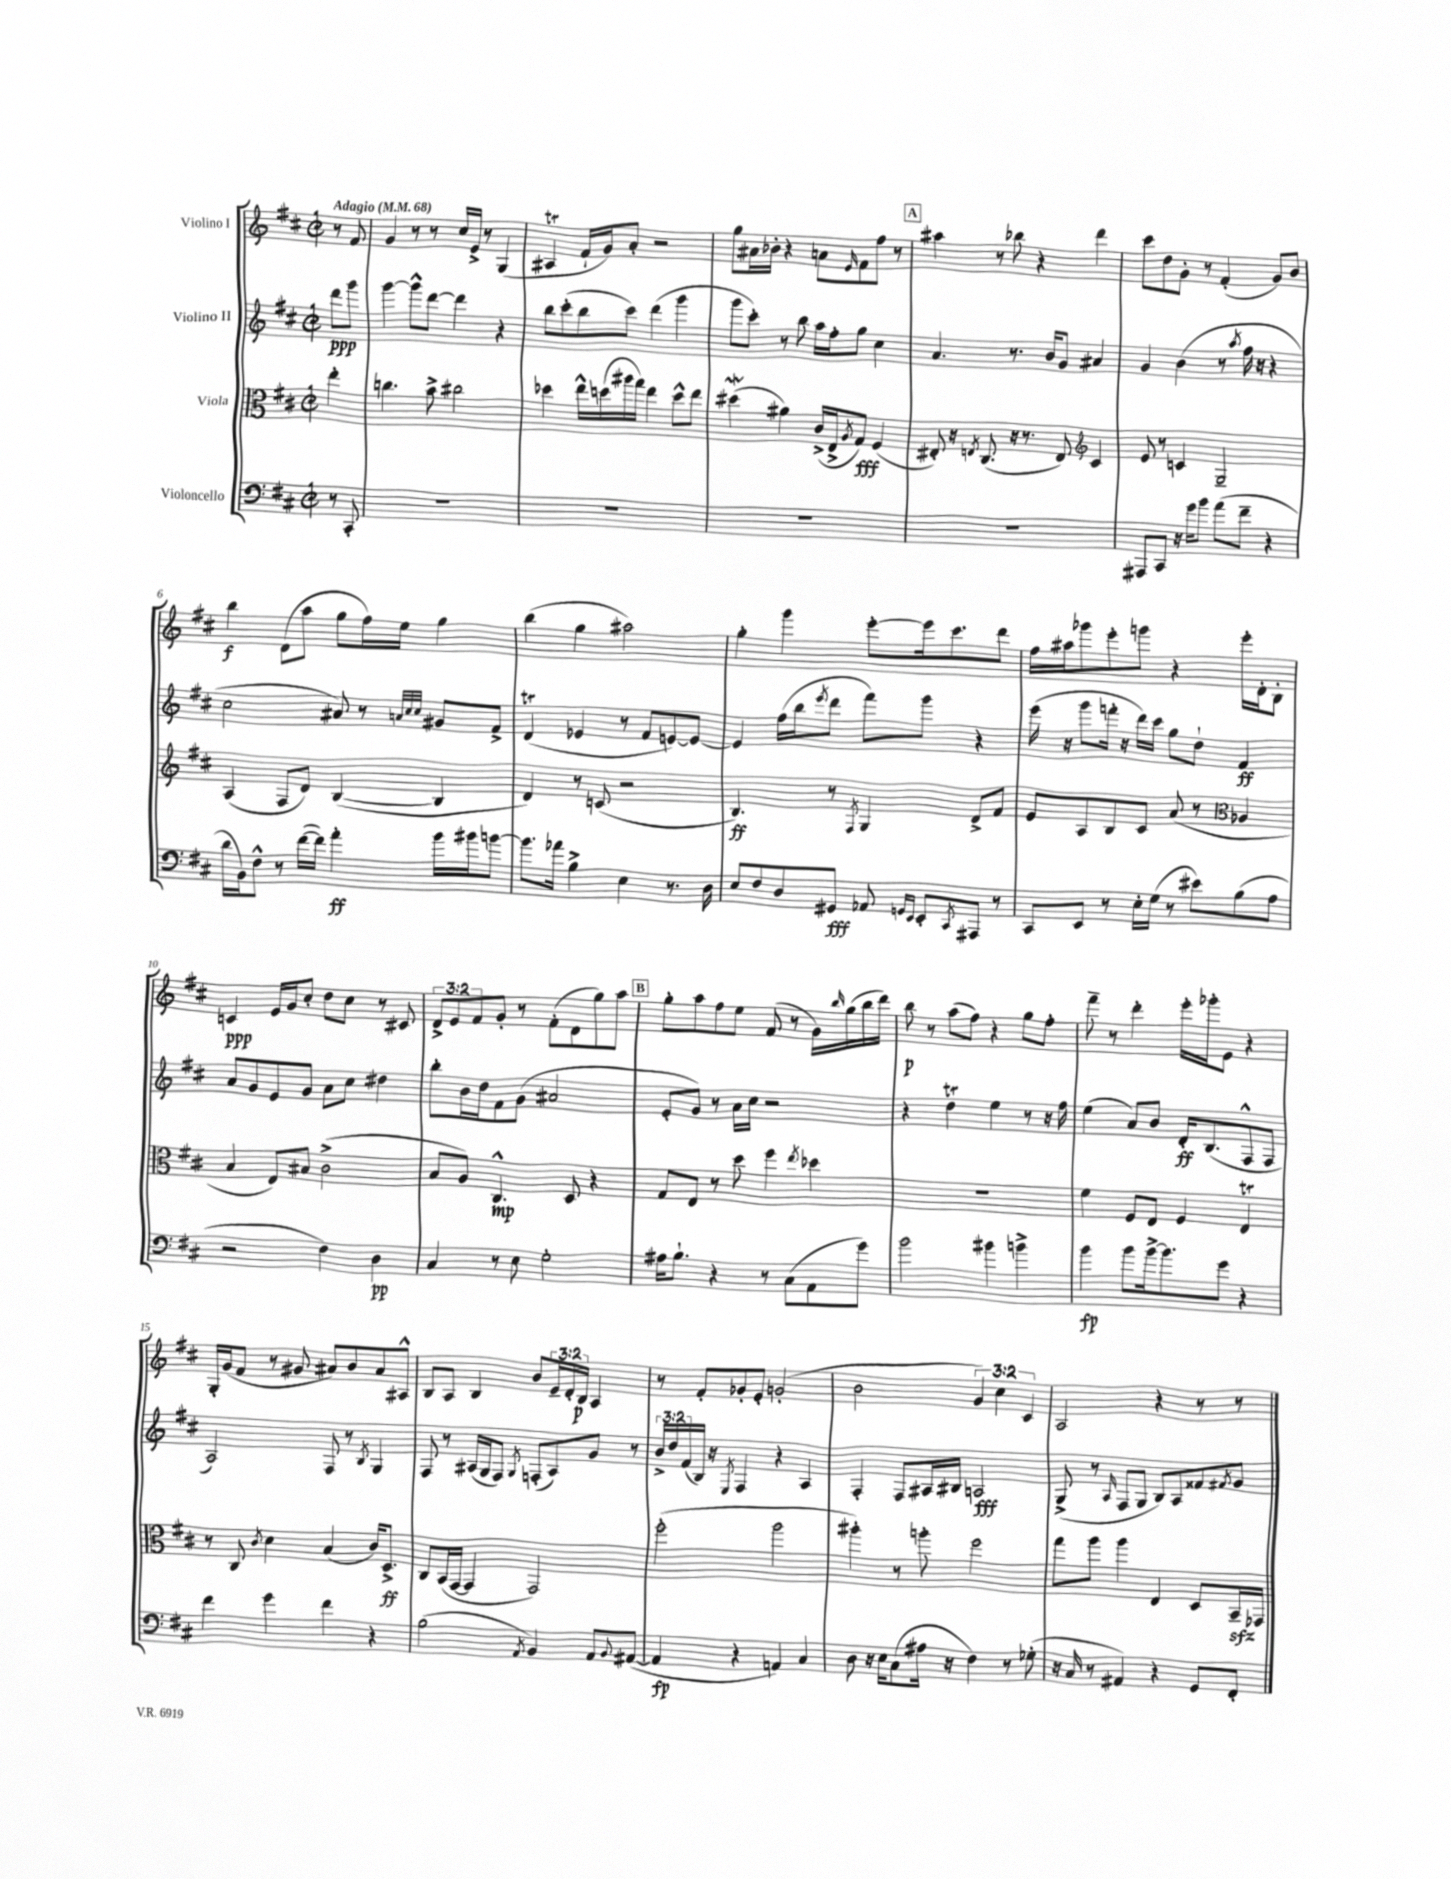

**kern	**dynam	**kern	**dynam	**kern	**dynam	**kern	**dynam
*part4	*part4	*part3	*part3	*part2	*part2	*part1	*part1
*staff4	*staff4	*staff3	*staff3	*staff2	*staff2	*staff1	*staff1
*I"Violoncello	*	*I"Viola	*	*I"Violino II	*	*I"Violino I	*
*clefF4	*	*clefC3	*	*clefG2	*	*clefG2	*
*k[f#c#]	*	*k[f#c#]	*	*k[f#c#]	*	*k[f#c#]	*
*M2/2	*	*M2/2	*	*M2/2	*	*M2/2	*
*met(c|)	*	*met(c|)	*	*met(c|)	*	*met(c|)	*
*MM68	*	*MM68	*	*MM68	*	*MM68	*
=	=	=	=	=	=	=	=
!	!	!	!	!	!	!LO:TX:a:B:t=Adagio	!
8r	.	4ee'\	.	8ddd\L	ppp	8r	.
8CC#'/	.	.	.	8ggg\J	.	8f#/	.
=1	=1	=1	=1	=1	=1	=1	=1
1r	.	4.ccn\	.	[4ggg\	.	4g/	.
.	.	.	.	8ggg^^\L]	.	8r	.
.	.	8b^\	.	[8ddd\J	.	8r	.
.	.	2cc#X\	.	4ddd\]	.	16cc#/LL	.
.	.	.	.	.	.	16e^/JJ	.
.	.	.	.	.	.	8r	.
.	.	.	.	4r	.	(4G/	.
=2	=2	=2	=2	=2	=2	=2	=2
1r	.	4dd-X\	.	8bb\L	.	4A#Xt/	.
.	.	.	.	(8ccc#'\	.	.	.
.	.	16ee^^\LL	.	8bb\	.	16f#`/LL	.
.	.	(16ddn\	.	.	.	16g/J)	.
.	.	16aa#X\	.	8ccc#\J)	.	8a'/J	.
.	.	16gg\JJ)	.	.	.	.	.
.	.	4ee\	.	(4ddd\	.	2r	.
.	.	8dd^^\L	.	4ggg\	.	.	.
.	.	8ee\J	.	.	.	.	.
=3	=3	=3	=3	=3	=3	=3	=3
1r	.	(4dd#XW\	.	8ggg\L	.	8gg\L	.
.	.	.	.	8ccc#'\J)	.	16a#X\L	.
.	.	.	.	.	.	16b-X'\JJ	.
.	.	4a#X\)	.	8r	.	4r	.
.	.	.	.	8bb\	.	.	.
.	.	(16c#^/LL	.	16aa\LL	.	8an\L	.
.	.	16E^/J	.	16ff#'\J	.	.	.
.	.	8qA/	.	.	.	16qqe/	.
.	.	8G/J)	fff	8gg\J	.	8f#\	.
.	.	(4F#/	.	4cc#\	.	8ff#\J	.
.	.	.	.	.	.	8r	.
!!LO:REH:place=s1:t=A
=4	=4	=4	=4	=4	=4	=4	=4
1r	.	8E#X'/)	.	4.a/	.	4aa#X\	.
.	.	16r	.	.	.	.	.
.	.	8qEn/	.	.	.	.	.
.	.	(8.C#/	.	.	.	.	.
.	.	.	.	.	.	8r	.
.	.	16r	.	8.r	.	8bb-X\	.
.	.	8.r	.	.	.	.	.
.	.	.	.	.	.	4r	.
.	.	.	.	16b/KL	.	.	.
.	.	8E/)	.	8g/J	.	.	.
*	*	*clefG2	*	*	*	*	*
.	.	4c#/	.	4a#X/	.	4ddd\	.
=5	=5	=5	=5	=5	=5	=5	=5
8AAA#X/L	.	8e/	.	4g/	.	8ccc#\L	.
8CC#/J	.	8r	.	.	.	8dd\	.
16r	.	4cn/	.	(4b\	.	8g'\J	.
16g\KL	.	.	.	.	.	.	.
8b\J	.	.	.	.	.	8r	.
(8a\L	.	2G~/	.	8r	.	(4f#'/	.
.	.	.	.	8qaa/	.	.	.
8f#~\J	.	.	.	16ff#\	.	.	.
.	.	.	.	16r	.	.	.
4r	.	.	.	4r	.	8g/L)	.
.	.	.	.	.	.	8b/J	.
!!LO:LB:g=z
=6	=6	=6	=6	=6	=6	=6	=6
16d\LL	.	(4A/	.	2cc#\	.	4bb\	f
16BB\J)	.	.	.	.	.	.	.
8F#^^\J	.	.	.	.	.	.	.
8r	.	8F#/L	.	.	.	(8d\L	.
([16f#\LL	.	8d/J)	.	.	.	8aa\J	.
16f#\JJ])	.	.	.	.	.	.	.
4a'\	ff	([4B/	.	8a#X/)	.	8gg\L	.
.	.	.	.	8r	.	16ff#\L)	.
.	.	.	.	.	.	16ee\JJ	.
.	.	.	.	32qqan/LLL	.	.	.
.	.	.	.	32qqcc#/	.	.	.
.	.	.	.	32qqcc#/JJJ	.	.	.
16b\LL	.	4B/]	.	8g#X/L	.	4gg\	.
16b#X\J	.	.	.	.	.	.	.
[8bn\J	.	.	.	8f#^/J	.	.	.
=7	=7	=7	=7	=7	=7	=7	=7
8.b\L]	.	4d/)	.	(4dT/	.	(4bb\	.
16a-X\Jk	.	.	.	.	.	.	.
4B^\	.	8r	.	4e-X/	.	4gg\	.
.	.	(8cn/	.	.	.	.	.
4E\	.	2r	.	8r	.	2aa#X\)	.
.	.	.	.	8f#/L	.	.	.
8.r	.	.	.	[8en/)	.	.	.
.	.	.	.	8e/J_	.	.	.
16D\	.	.	.	.	.	.	.
=8	=8	=8	=8	=8	=8	=8	=8
8E/L	.	4.B/)	ff	4e/]	.	4gg'\	.
8F#/	.	.	.	.	.	.	.
8D/	.	.	.	(16ff#\LL	.	4ggg\	.
.	.	.	.	16bb\J	.	.	.
.	.	.	.	8qeee/	.	.	.
8GG#X/J	fff	8r	.	8ddd\J	.	.	.
.	.	8qF#/	.	.	.	.	.
8AA-X/	.	4G/	.	8fff#\L)	.	[8eee'\L	.
16qqGGn/LL	.	.	.	.	.	.	.
16qqEE/JJ	.	.	.	.	.	.	.
8EE'/L	.	.	.	8ggg\J	.	16eee\k]	.
.	.	.	.	.	.	8.ccc#\	.
8qCC#/	.	.	.	.	.	.	.
8AAA#X/J	.	8d^/L	.	4r	.	.	.
8r	.	8f#/J	.	.	.	8ddd\J	.
=9	=9	=9	=9	=9	=9	=9	=9
8CC#/L	.	8e/L	.	(16eee\	.	16ff#\LL	.
.	.	.	.	16r	.	16aa#X\J	.
8EE/J	.	8A/	.	8ggg\L	.	8ggg-X\	.
8r	.	8B/	.	16fffn'\Jk	.	8eee'\	.
.	.	.	.	16r	.	.	.
16E'\LL	.	8c#/J	.	16ddd\LL)	.	8gggn\J	.
(16G\JJ	.	.	.	16ccc#\JJ	.	.	.
8r	.	(8a/	.	8gg\L	.	4r	.
8e#X\L)	.	8r	.	8dd`\J	.	.	.
*	*	*clefC3	*	*	*	*	*
(8B\	.	4A-X/	.	4f#/	ff	16eee'\LL	.
.	.	.	.	.	.	16d'\J	.
8A\J	.	.	.	.	.	8B'\J	.
!!LO:LB:g=z
=10	=10	=10	=10	=10	=10	=10	=10
2r	.	4B/	.	8a/L	.	4cn/	ppp
.	.	.	.	8g/	.	.	.
.	.	8E/L)	.	8e/	.	16e/LL	.
.	.	.	.	.	.	16g/J	.
.	.	8B#X/J	.	8g/J	.	8cc#'/J	.
4F#\)	.	(2c#^\	.	8a\L	.	8dd\L	.
.	.	.	.	8cc#\J	.	8cc#\J	.
4D\	pp	.	.	4dd#X\	.	8r	.
.	.	.	.	.	.	8c#X/	.
=11	=11	=11	=11	=11	=11	=11	=11
4C#/	.	8B/L	.	8bb'\L	.	12d^/L	.
.	.	.	.	.	.	12e/	.
.	.	8A/J)	.	16b\L	.	.	.
.	.	.	.	.	.	12f#/	.
.	.	.	.	16dd\J	.	.	.
8r	.	4.C#^^/	mp	8f#\	.	8g'/J	.
8E\	.	.	.	(8g\J	.	8r	.
2G'\	.	.	.	2a#X/	.	(8f#'\L	.
.	.	8D/	.	.	.	8d\	.
.	.	4r	.	.	.	8gg\)	.
.	.	.	.	.	.	8aa\J	.
!!LO:REH:place=s1:t=B
=12	=12	=12	=12	=12	=12	=12	=12
16A#X\KL	.	8G/L	.	8e'/L	.	8gg'\L	.
8.B`\J	.	.	.	.	.	.	.
.	.	8E/J	.	8g/J)	.	8aa\	.
4r	.	8r	.	8r	.	8ff#\	.
.	.	8dd\	.	16a\LL	.	8ee\J	.
.	.	.	.	16cc#\JJ	.	.	.
8r	.	4ff#\	.	2r	.	(8f#/	.
(8C#\L	.	.	.	.	.	8r	.
.	.	8qee/	.	.	.	.	.
8AA\	.	4dd-X\	.	.	.	16g\LL)	.
.	.	.	.	.	.	16qqbb/	.
.	.	.	.	.	.	(16gg\	.
8g\J)	.	.	.	.	.	16bb\	.
.	.	.	.	.	.	16ddd\JJ)	.
=13	=13	=13	=13	=13	=13	=13	=13
2b\	.	1r	.	4r	.	8bb\	p
.	.	.	.	.	.	8r	.
.	.	.	.	4ddT\	.	(8aa\L	.
.	.	.	.	.	.	8ff#\J)	.
4b#X\	.	.	.	4ee\	.	4r	.
4bn^\	.	.	.	8r	.	8gg\L	.
.	.	.	.	16r	.	8ff#'\J	.
.	.	.	.	16ff#\	.	.	.
=14	=14	=14	=14	=14	=14	=14	=14
4b\	fp	4f#\	.	(4ee\	.	8fff#~\	.
.	.	.	.	.	.	8r	.
8b\L	.	8F#/L	.	8a/L)	.	4ddd'\	.
[16b^\k	.	8E/J	.	8b/J	.	.	.
8.b\]	.	.	.	.	.	.	.
.	.	4F#/	.	16d'/KL	ff	16eee'\LL	.
.	.	.	.	(8.B/	.	16ggg-X'\J	.
8g\J	.	.	.	.	.	8e\J	.
4r	.	4ET/	.	8F#^^/	.	4r	.
.	.	.	.	8F#/J	.	.	.
!!LO:LB:g=z
=15	=15	=15	=15	=15	=15	=15	=15
4f#\	.	8r	.	2A/)	.	16G'/LL	.
.	.	.	.	.	.	(16g/J	.
.	.	8C#/	.	.	.	8f#/J	.
.	.	8qc#/	.	.	.	.	.
4g\	.	4d\	.	.	.	8r	.
.	.	.	.	.	.	8g#X/	.
4f#\	.	(4B/	.	8F#/	.	8a#X/L)	.
.	.	.	.	8r	.	8b/	.
.	.	.	.	8qB/	.	.	.
4r	.	16c#/KL)	.	4G/	.	8a#/	.
.	.	8.D^/J	ff	.	.	.	.
.	.	.	.	.	.	8A#X^^/J	.
=16	=16	=16	=16	=16	=16	=16	=16
(2B\	.	8C#/L	.	8F#/	.	8B/L	.
.	.	(16BB/L	.	8r	.	8A/J	.
.	.	[16GG/JJ	.	.	.	.	.
.	.	4GG/]	.	(16A#X/LL	.	4B/	.
.	.	.	.	16G/J	.	.	.
.	.	.	.	8F#/J)	.	.	.
8qAA/	.	.	.	8qG/	.	.	.
4BB/)	.	2GG/)	.	(8Fn'/L	.	8b/L	.
.	.	.	.	8A#/)	.	24e~/L	.
.	.	.	.	.	.	24d'/	.
.	.	.	.	.	.	24B/JJ	p
8AA/L	.	.	.	8g/J	.	4A/	.
8qqBB/	.	.	.	.	.	.	.
([8AA#X/J	.	.	.	8r	.	.	.
=17	=17	=17	=17	=17	=17	=17	=17
4AA#/]	fp	(2ff#'\	.	24b^/LL	.	8r	.
.	.	.	.	24dd/	.	.	.
.	.	.	.	(24f#/	.	.	.
.	.	.	.	16B/JJ)	.	8f#'/L	.
.	.	.	.	16r	.	.	.
.	.	.	.	8qE/	.	.	.
4r	.	.	.	4F#/	.	8g-X'/	.
.	.	.	.	.	.	8e'/J	.
4AAn/)	.	2aa\	.	4r	.	(2gn'/	.
4C#/	.	.	.	4A/	.	.	.
=18	=18	=18	=18	=18	=18	=18	=18
8D\	.	4aa#X'\)	.	4F#'/	.	2b\	.
16r	.	.	.	.	.	.	.
16E\KL	.	.	.	.	.	.	.
(8C#\	.	8r	.	8F#/L	.	.	.
16A#X\Jk	.	8aan'\	.	16A#X/L	.	.	.
16r	.	.	.	16B#X/JJ	.	.	.
4F#\)	.	2ff#\	.	2An/	fff	6g/)	.
.	.	.	.	.	.	6cc#\	.
8r	.	.	.	.	.	.	.
.	.	.	.	.	.	6c#/	.
(8G-X'\	.	.	.	.	.	.	.
=19	=19	=19	=19	=19	=19	=19	=19
16r	.	8gg\L	.	(8G^/	.	2A/	.
16C#/	.	.	.	.	.	.	.
8r	.	8aa\J	.	8r	.	.	.
.	.	.	.	16qqA/	.	.	.
4AA#X/)	.	4aa\	.	8F#/L	.	.	.
.	.	.	.	8G/J	.	.	.
4r	.	4E/	.	8B/L)	.	4r	.
.	.	.	.	8A/	.	.	.
8GG/L	.	8D/L	.	8f##X/	.	8r	.
.	.	.	.	8qf#X/	.	.	.
8FF#'/J	.	16BBzz~/L	.	8g/J	.	8r	.
.	.	16GG-X/JJ	.	.	.	.	.
==	==	==	==	==	==	==	==
*-	*-	*-	*-	*-	*-	*-	*-
